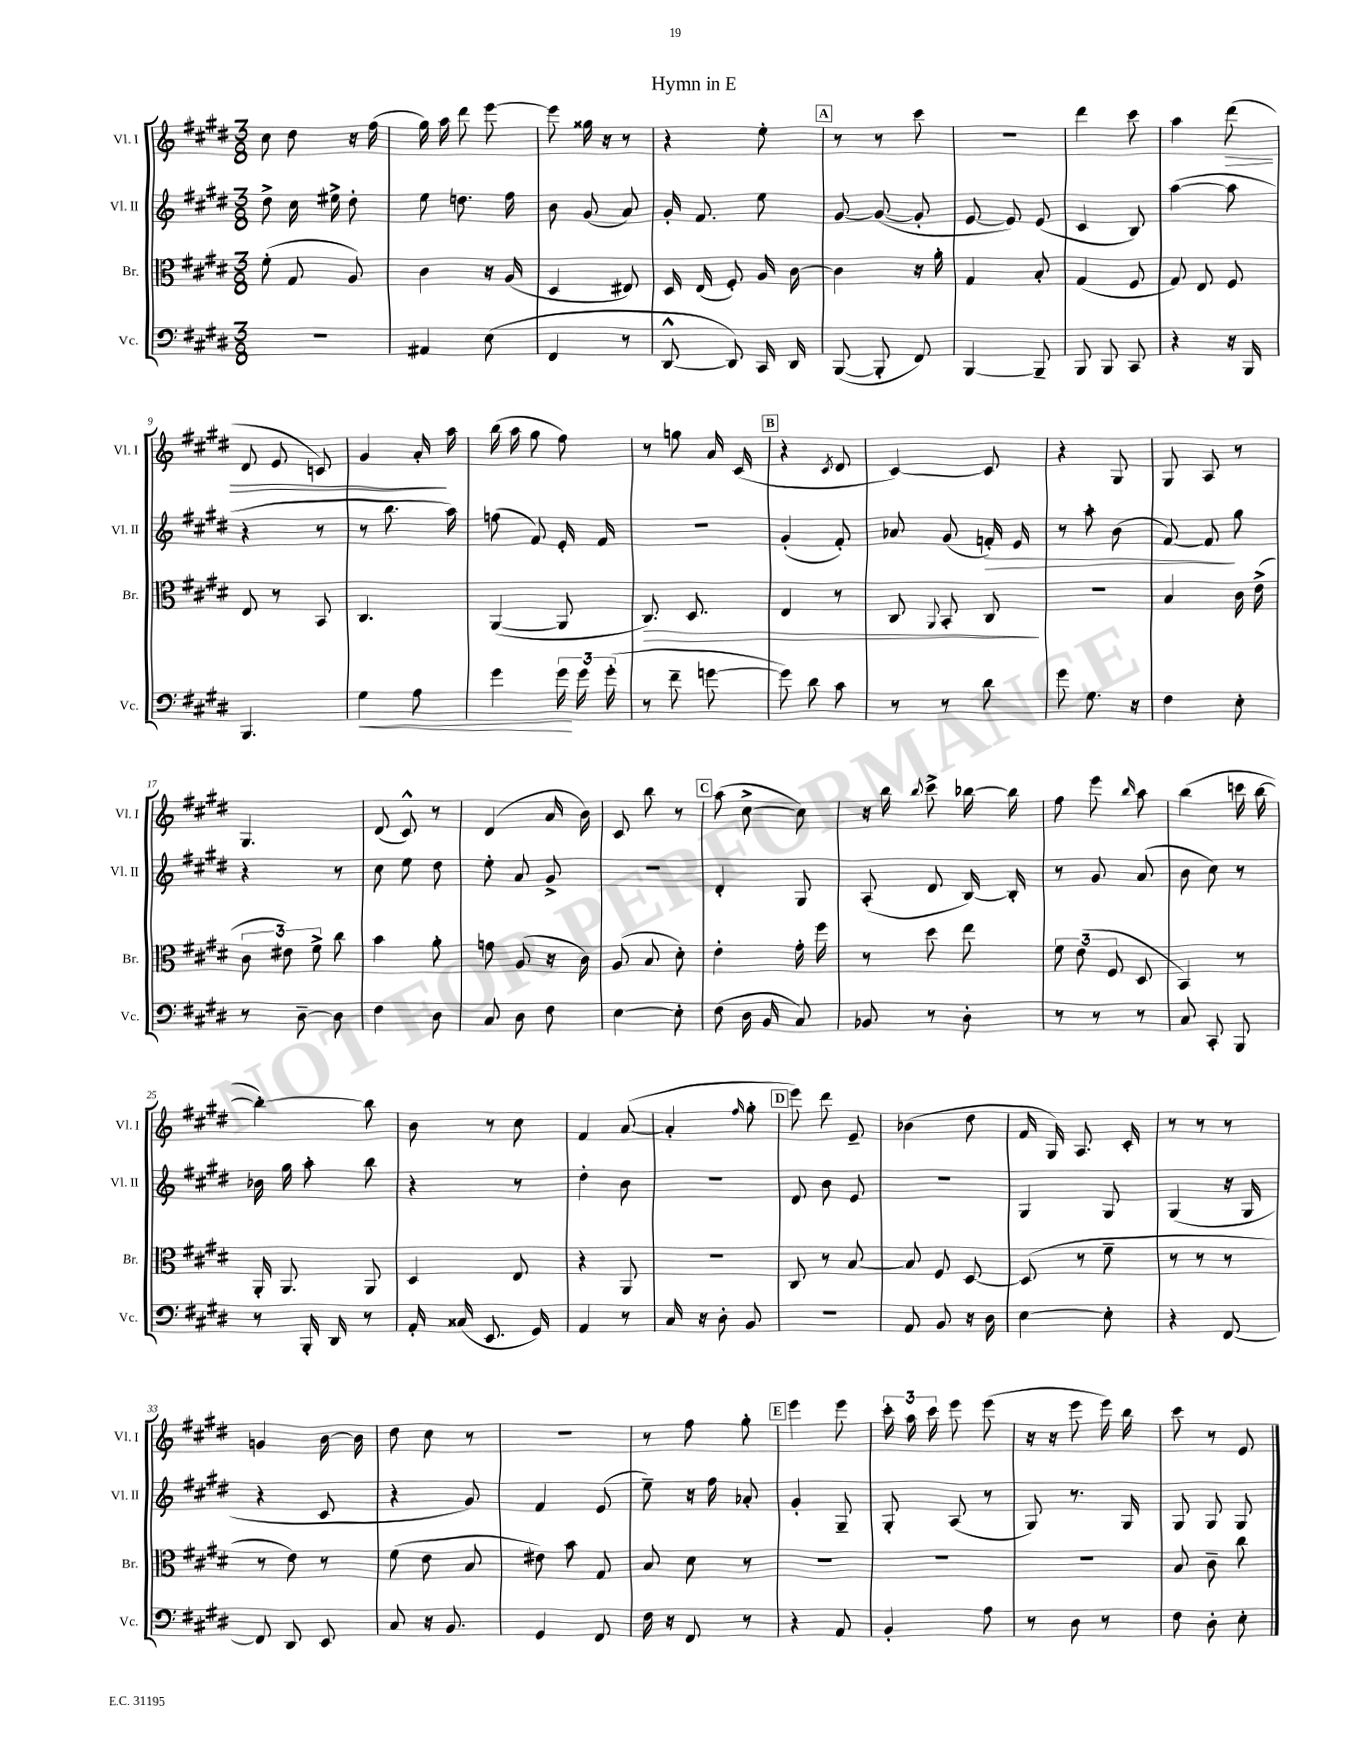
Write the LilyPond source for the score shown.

\header { title = "Hymn in E" }
<<
\new StaffGroup <<
\new Staff = "s0" \with { instrumentName = "Vl. I" shortInstrumentName = "Vl. I" } {
    \clef treble \key e \major \numericTimeSignature \time 3/8
    \autoBeamOff cis''8 dis''8 r16 fis''16( |
    gis''16) a''16 dis'''8 e'''8~ |
    e'''8 gisis''16 r16 r8 |
    r4 e''8-. |
    \mark \markup { \box "A" } r8 r8 cis'''8 |
    R4. |
    dis'''4 cis'''8 |
    a''4 dis'''8\>( |
    dis'8 e'8 c'8) |
    gis'4 a'16-.\! a''16 |
    b''16( a''16 gis''8 fis''8) |
    r8 g''8 a'16 cis'16( |
    \mark \markup { \box "B" } r4 \acciaccatura { cis'8 } dis'8 |
    cis'4~) cis'8 |
    r4 gis8 |
    gis8 a8 r8 |
    gis4. |
    dis'8( cis'8-^) r8 |
    dis'4( a'16 b'16) |
    cis'8 b''8 r8 |
    \mark \markup { \box "C" } a''8( cis''8~-> cis''8) |
    r16 b''16 \appoggiatura { b''8 } cis'''8-> bes''16~ bes''16 |
    fis''8 e'''8 \grace { b''16 } a''8 |
    b''4( c'''16 b''16~ |
    b''4~-.) b''8 |
    b'8 r8 cis''8 |
    fis'4 a'8~( |
    a'4-. \grace { fis''16 } gis''8-. |
    \mark \markup { \box "D" } e'''8) dis'''8 e'8-- |
    bes'4( dis''8 |
    fis'16 gis16) a8. cis'16-. |
    r8 r8 r8 |
    g'4 b'16~ b'16 |
    dis''8 cis''8 r8 |
    R4. |
    r8 fis''8 gis''8-. |
    \mark \markup { \box "E" } e'''4 e'''8 |
    \tuplet 3/2 { cis'''16-. a''16 cis'''16 } e'''8 e'''8( |
    r16 r16 e'''8 e'''16) b''16 |
    cis'''8 r8 e'8 \bar "|." |
}
\new Staff = "s1" \with { instrumentName = "Vl. II" shortInstrumentName = "Vl. II" } {
    \clef treble \key e \major \numericTimeSignature \time 3/8
    \autoBeamOff dis''8-> cis''16 eis''16-> dis''8-. |
    e''8 d''8. fis''16 |
    b'8 gis'8( a'8) |
    gis'16-. fis'8. e''8 |
    \mark \markup { \box "A" } gis'8~ gis'8~( gis'8-. |
    e'8~ e'8) e'8( |
    cis'4 b8) |
    a''4~( a''8 |
    r4 r8 |
    r8 b''8. a''16) |
    f''8( fis'8) e'16-. fis'16 |
    R4. |
    \mark \markup { \box "B" } gis'4-.( fis'8-.) |
    aes'8 gis'8( f'16-.\>) e'16 |
    r8 a''8-. b'8( |
    fis'8~) fis'8\! gis''8 |
    r4 r8 |
    cis''8 e''8 dis''8 |
    e''8-. a'8 gis'8-> |
    R4. |
    \mark \markup { \box "C" } dis'4-. gis8 |
    a8-.( dis'8 b16~) b16-. |
    r8 gis'8 a'8( |
    b'8 cis''8) r8 |
    bes'16 gis''16 a''8-. b''8 |
    r4 r8 |
    dis''4-. b'8 |
    R4. |
    \mark \markup { \box "D" } dis'8 b'8 e'8 |
    R4. |
    gis4 gis8 |
    gis4( r16 gis16 |
    r4 cis'8 |
    r4 gis'8) |
    fis'4 e'8( |
    e''8--) r16 fis''16 aes'8-. |
    \mark \markup { \box "E" } gis'4-. gis8-- |
    gis8-. a8( r8 |
    gis8) r8. gis16 |
    gis8 gis8 gis8 \bar "|." |
}
\new Staff = "s2" \with { instrumentName = "Br." shortInstrumentName = "Br." } {
    \clef alto \key e \major \numericTimeSignature \time 3/8
    \autoBeamOff fis'8-.( gis8 a8) |
    cis'4 r16 a16( |
    dis4 eis8) |
    dis16 e16( fis8-.) a16 cis'16~ |
    \mark \markup { \box "A" } cis'4 r16 a'16-. |
    gis4 b8-. |
    gis4( fis8 |
    gis8) e8 fis8 |
    e8 r8 b,8 |
    cis4. |
    a,4~( a,8 |
    cis8.\>) dis8. |
    \mark \markup { \box "B" } e4 r8 |
    cis8 \appoggiatura { a,8 } b,8-. cis8\! |
    R4. |
    b4 cis'16 e'16->( |
    \tuplet 3/2 { cis'8 eis'8) fis'8-> } cis''8 |
    b'4 a'8-. |
    g'8 a8( r16 cis'16) |
    a8( b8 dis'8-.) |
    \mark \markup { \box "C" } e'4-. gis'16-. fis''16 |
    r8 dis''8 e''8 |
    \tuplet 3/2 { fis'8 e'8( fis8 } dis8 |
    b,4) r8 |
    a,16-. a,8. a,8 |
    dis4 e8 |
    r4 a,8 |
    R4. |
    \mark \markup { \box "D" } cis8 r8 b8~ |
    b8 fis8 dis8~ |
    dis8( r8 fis'8-- |
    r8 r8 r8 |
    r8 e'8) r8 |
    fis'8( e'8 b8 |
    eis'8) b'8 gis8 |
    b8 dis'8 r8 |
    \mark \markup { \box "E" } R4. |
    R4. |
    R4. |
    b8 cis'8-- cis''8 \bar "|." |
}
\new Staff = "s3" \with { instrumentName = "Vc." shortInstrumentName = "Vc." } {
    \clef bass \key e \major \numericTimeSignature \time 3/8
    \autoBeamOff R4. |
    ais,4 e8( |
    fis,4 r8 |
    dis,8~-^ dis,8) cis,16 dis,16 |
    \mark \markup { \box "A" } b,,8~( b,,8-. fis,8) |
    b,,4~ b,,8-- |
    b,,8 b,,8 cis,8 |
    r4 r16 b,,16 |
    b,,4. |
    gis4\< a8 |
    gis'4 \tuplet 3/2 { gis'16\! gis'16 gis'16-.( } |
    r8 fis'8-- g'8~ |
    \mark \markup { \box "B" } g'8) dis'8 cis'8 |
    r8 r8 dis'8 |
    gis'8 gis8. r16 |
    fis4 e8-. |
    r8 dis8~-- dis8 |
    fis4 dis8 |
    cis8 dis8 fis8 |
    e4~ e8-. |
    \mark \markup { \box "C" } fis8( dis16 b,16 cis8) |
    bes,8 r8 dis8-. |
    r8 r8 r8 |
    cis8 cis,8-. b,,8 |
    r8 b,,16-. dis,16 r8 |
    a,16-. cisis16( e,8. gis,16) |
    a,4 r8 |
    cis16 r16 dis8-. b,8 |
    \mark \markup { \box "D" } R4. |
    a,8 b,8 r16 dis16 |
    e4~ e8-. |
    r4 fis,8~ |
    fis,8 dis,8 e,8 |
    cis8 r16 b,8. |
    gis,4 fis,8 |
    fis16 r16 fis,8 r8 |
    \mark \markup { \box "E" } r4 a,8 |
    b,4-. a8 |
    r8 dis8 r8 |
    fis8 dis8-. e8-. \bar "|." |
}
>>
>>
